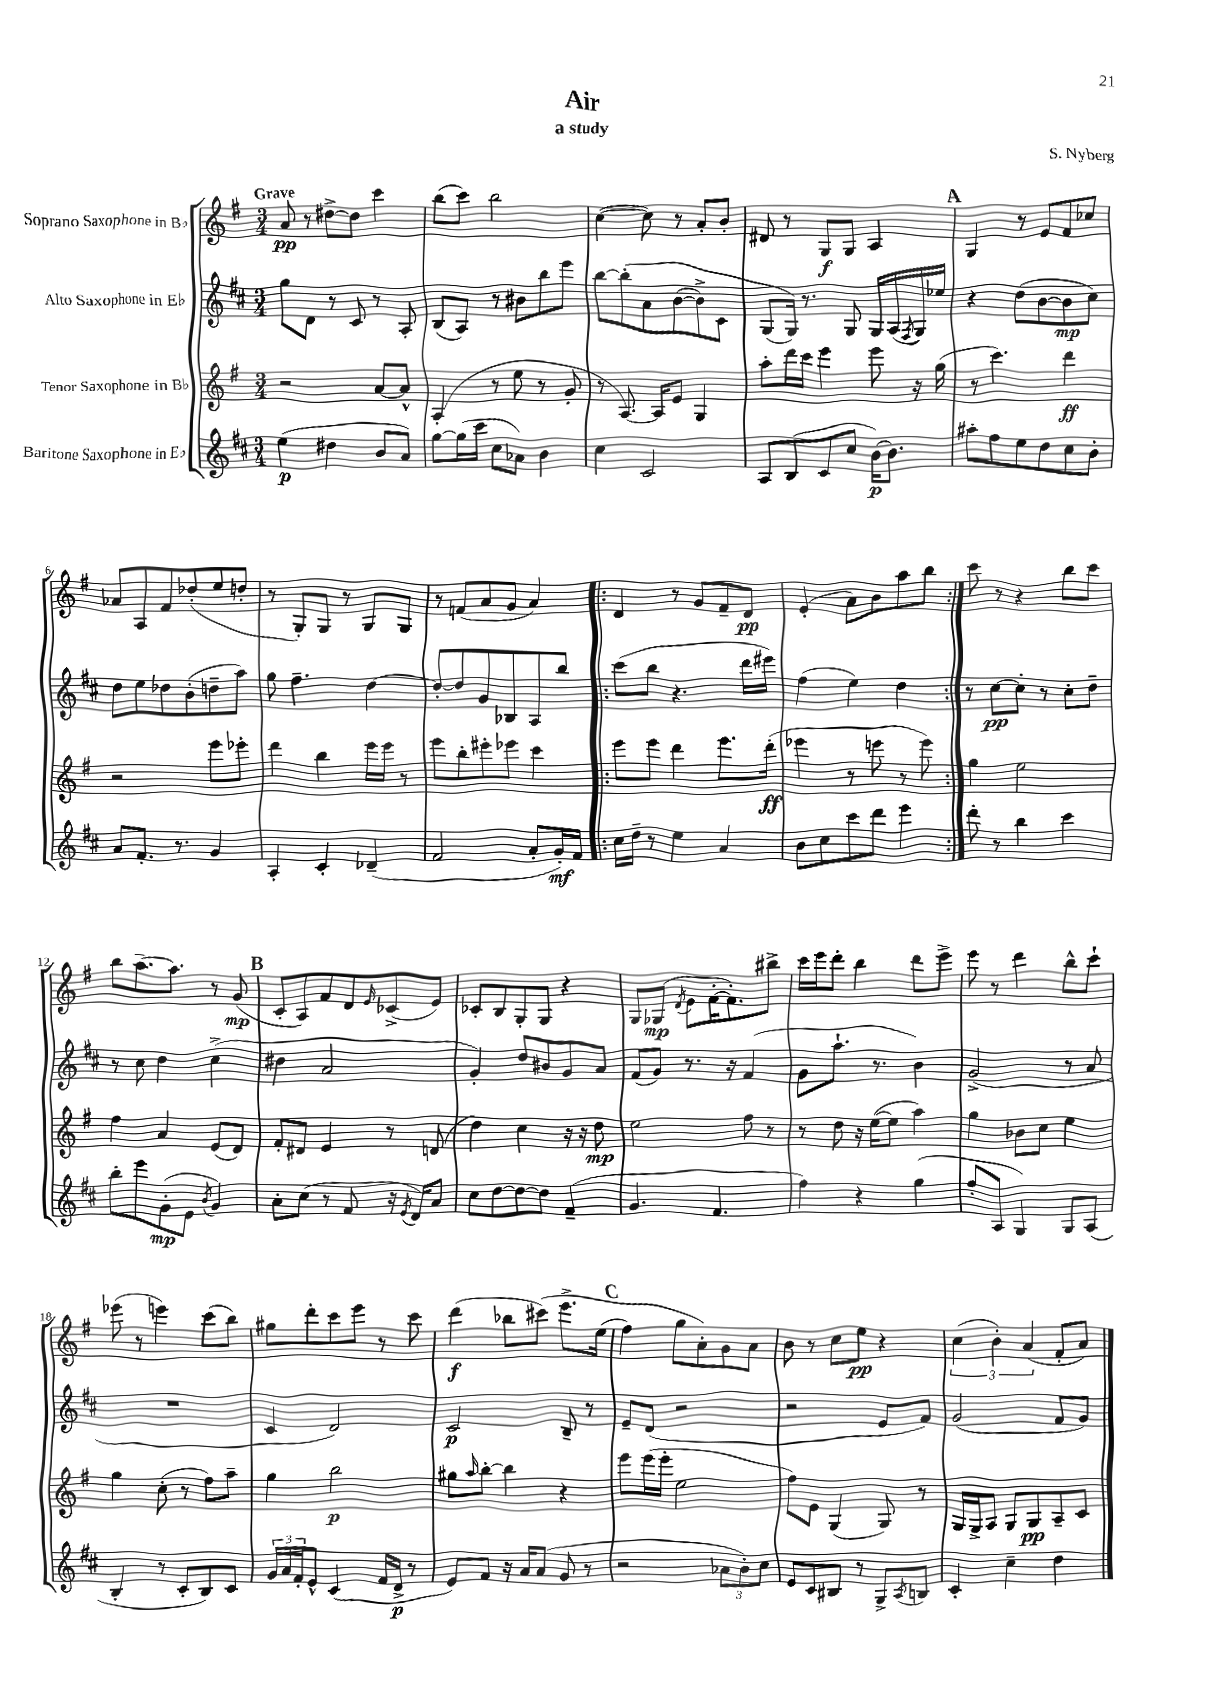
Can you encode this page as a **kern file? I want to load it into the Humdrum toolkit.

**kern	**kern	**kern	**kern
*staff4	*staff3	*staff2	*staff1
*clefG2	*clefG2	*clefG2	*clefG2
*k[f#c#]	*k[f#]	*k[f#c#]	*k[f#]
*M3/4	*M3/4	*M3/4	*M3/4
(4ee	2r	8gg	8a
.	.	8d	8r
4dd#	.	8r	[8dd#^
.	.	8c#	8dd#]
8b	[8a	8r	4ccc
8a)	8a^^]	8A'	.
=	=	=	=
[8gg	(4A'	(8B	(8bb
(16gg]	.	8A)	8ccc)
16ccc#	.	.	.
8cc#	8r	8r	2bb
8a-)	8ee	8b#	.
4b	8r	8bb	.
.	8g'	8eee	.
=	=	=	=
4cc#	8r	[8bb	([4cc
.	[8.A)	&(8bb']	.
2c#	.	8a	8cc])
.	16A]	.	.
.	8e	([8b	8r
.	4G	8b^])	8a'
.	.	8c#	8b'
=	=	=	=
8A	8aa'	(8G	8d#
(8B	16ddd	16G)&)	8r
.	16ccc	8.r	.
8c#	4eee	.	8G
8cc#	.	8G	8G
[16b)	8eee	16G	4A
8.b]	.	(16A	.
.	.	8qF#	.
.	16r	16G)	.
.	(16gg	16ee-	.
=	=	=	=
8aa#'	8r	4r	4G
8ff#	4.ccc)	.	.
8ee	.	(8dd	8r
8dd	.	[8b	8e
8cc#	4ddd	8b]	8f#
8b'	.	8cc#)	8cc-
=	=	=	=
8a	2r	8dd	8a-
8.f#'	.	8ee	8A
.	.	8dd-	8f#
8.r	.	.	.
.	.	(8b'	(8dd-'
4g	8eee	8dd~	8ee
.	8eee-'	8aa)	8dd'
=	=	=	=
4A'	4ddd	8gg	8r
.	.	4.ff#~	8G')
4c#'	4bb	.	8G
.	.	.	8r
(4d-~	16eee	[4dd	8G
.	16eee	.	.
.	8r	.	8G
=	=	=	=
2f#	8eee	8dd'_	8r
.	8bb'	8dd]	(8f
.	8eee#'	8g	8a
.	8eee-	8B-	8g
8a'	4ccc	8A	4a)
16g')	.	8bb	.
16f#	.	.	.
=!|:	=!|:	=!|:	=!|:
16cc#	8eee	(8ccc#	4d
16dd~	.	.	.
8r	8eee	8bb	.
4ee	4ddd	4.r	8r
.	.	.	8g
4a	8.eee	.	8f#~
.	.	16ddd	8d
.	(16ddd'	16eee#)	.
=	=	=	=
8b	4eee-	(4ff#	(4e'
8cc#	.	.	.
8ccc#	8r	4ee)	8a)
8ddd	8eee	.	8b
4eee	8r	4dd	8aa
.	8eee)	.	8bb
=:|!	=:|!	=:|!	=:|!
8ddd'	4gg	8r	8ccc
8r	.	[8cc#	8r
4bb	2ee	8cc#']	4r
.	.	8r	.
4ccc#	.	8cc#'	8bb
.	.	8dd~	8ccc
=	=	=	=
8bb'	4ff#	8r	8bb
8eee	.	8cc#	[8.aa~
(8g'	4a	4dd	.
.	.	.	8.aa]
8e	.	.	.
8qb	.	.	.
4g)	(8e	(4cc#^	8r
.	8d)	.	(8g
=	=	=	=
8a'	8f#'	4dd#	8c'
(8cc#	8d#	.	8A)
8r	4e	2a	8f#
8f#	.	.	8d
.	.	.	16qqe
16r	8r	.	(8c-^
8qe	.	.	.
16d)	.	.	.
8a	(8d	.	8e)
=	=	=	=
8cc#	4dd)	4g')	8c-'
[8dd	.	.	8B
8dd_	4cc	8dd	8G'
8dd]	.	8b#	8G
(4f#~	16r	8g	4r
.	16r	.	.
.	8dd	8a	.
=	=	=	=
4.g	2ee	(8f#	8G
.	.	8g)	(8G-
.	.	.	8qd
.	.	8.r	8e
4.f#	.	.	[16f#'
.	.	16r	8.f#'])
.	8ff#	(4f#	.
.	8r	.	8bb#^
=	=	=	=
4ff#)	8r	8g	16ccc
.	.	.	16eee
.	8dd	8.aa`	8ddd'
4r	16r	.	4bb
.	([16ee	8.r	.
.	8ee]	.	.
(4gg	4aa)	4b)	8ddd
.	.	.	8eee^
=	=	=	=
8ff#'	4gg	(2g^	8eee
8A	.	.	8r
4G)	8b-	.	4ddd
.	8cc	.	.
8G	4ee	8r	8bb^^
(8A	.	8a	8ccc`
=	=	=	=
4B'	4gg	2.r	(8eee-
.	.	.	8r
8r	(8cc'	.	4eee)
8c#'	8r	.	.
8B)	8ff#)	.	(8ccc
8c#	8aa~	.	8bb)
=	=	=	=
24g	4gg	4c#	8gg#
24a	.	.	.
24f#'	.	.	.
8e^^	.	.	8ddd'
(4c#	2bb	2d)	8ccc
.	.	.	8eee
16f#	.	.	8r
16d^	.	.	.
8r	.	.	8ccc
=	=	=	=
8e)	8gg#	2c#	(4ddd
.	16qqaa	.	.
8f#	[8bb'	.	.
16r	4bb]	.	8bb-
16a	.	.	.
(8a	.	.	&(8ccc#)
8g	4r	8B~	8.eee^
8r	.	8r	.
.	.	.	(16ee
=	=	=	=
2r	8eee	8e~	4ff#)
.	(16eee	(8d	.
.	16eee'	.	.
.	2ee	2r	8gg
.	.	.	8a'&)
12a-	.	.	8g
12b')	.	.	.
.	.	.	8a
12cc#	.	.	.
=	=	=	=
8e	8ff#)	2r	8b
8c#	8e	.	8r
8B#	(4G	.	8cc
8r	.	.	8ee
8G^	8G)	8e	4r
8qA	.	.	.
8B	8r	8f#)	.
=	=	=	=
4c#'	16G	(2g	(6cc
.	16G^	.	.
.	8A	.	.
.	.	.	6b')
4cc#~	8G	.	.
.	.	.	(6a
.	8G	.	.
4dd	8A~	8f#	8f#'
.	8c	8g)	8a)
==	==	==	==
*-	*-	*-	*-
